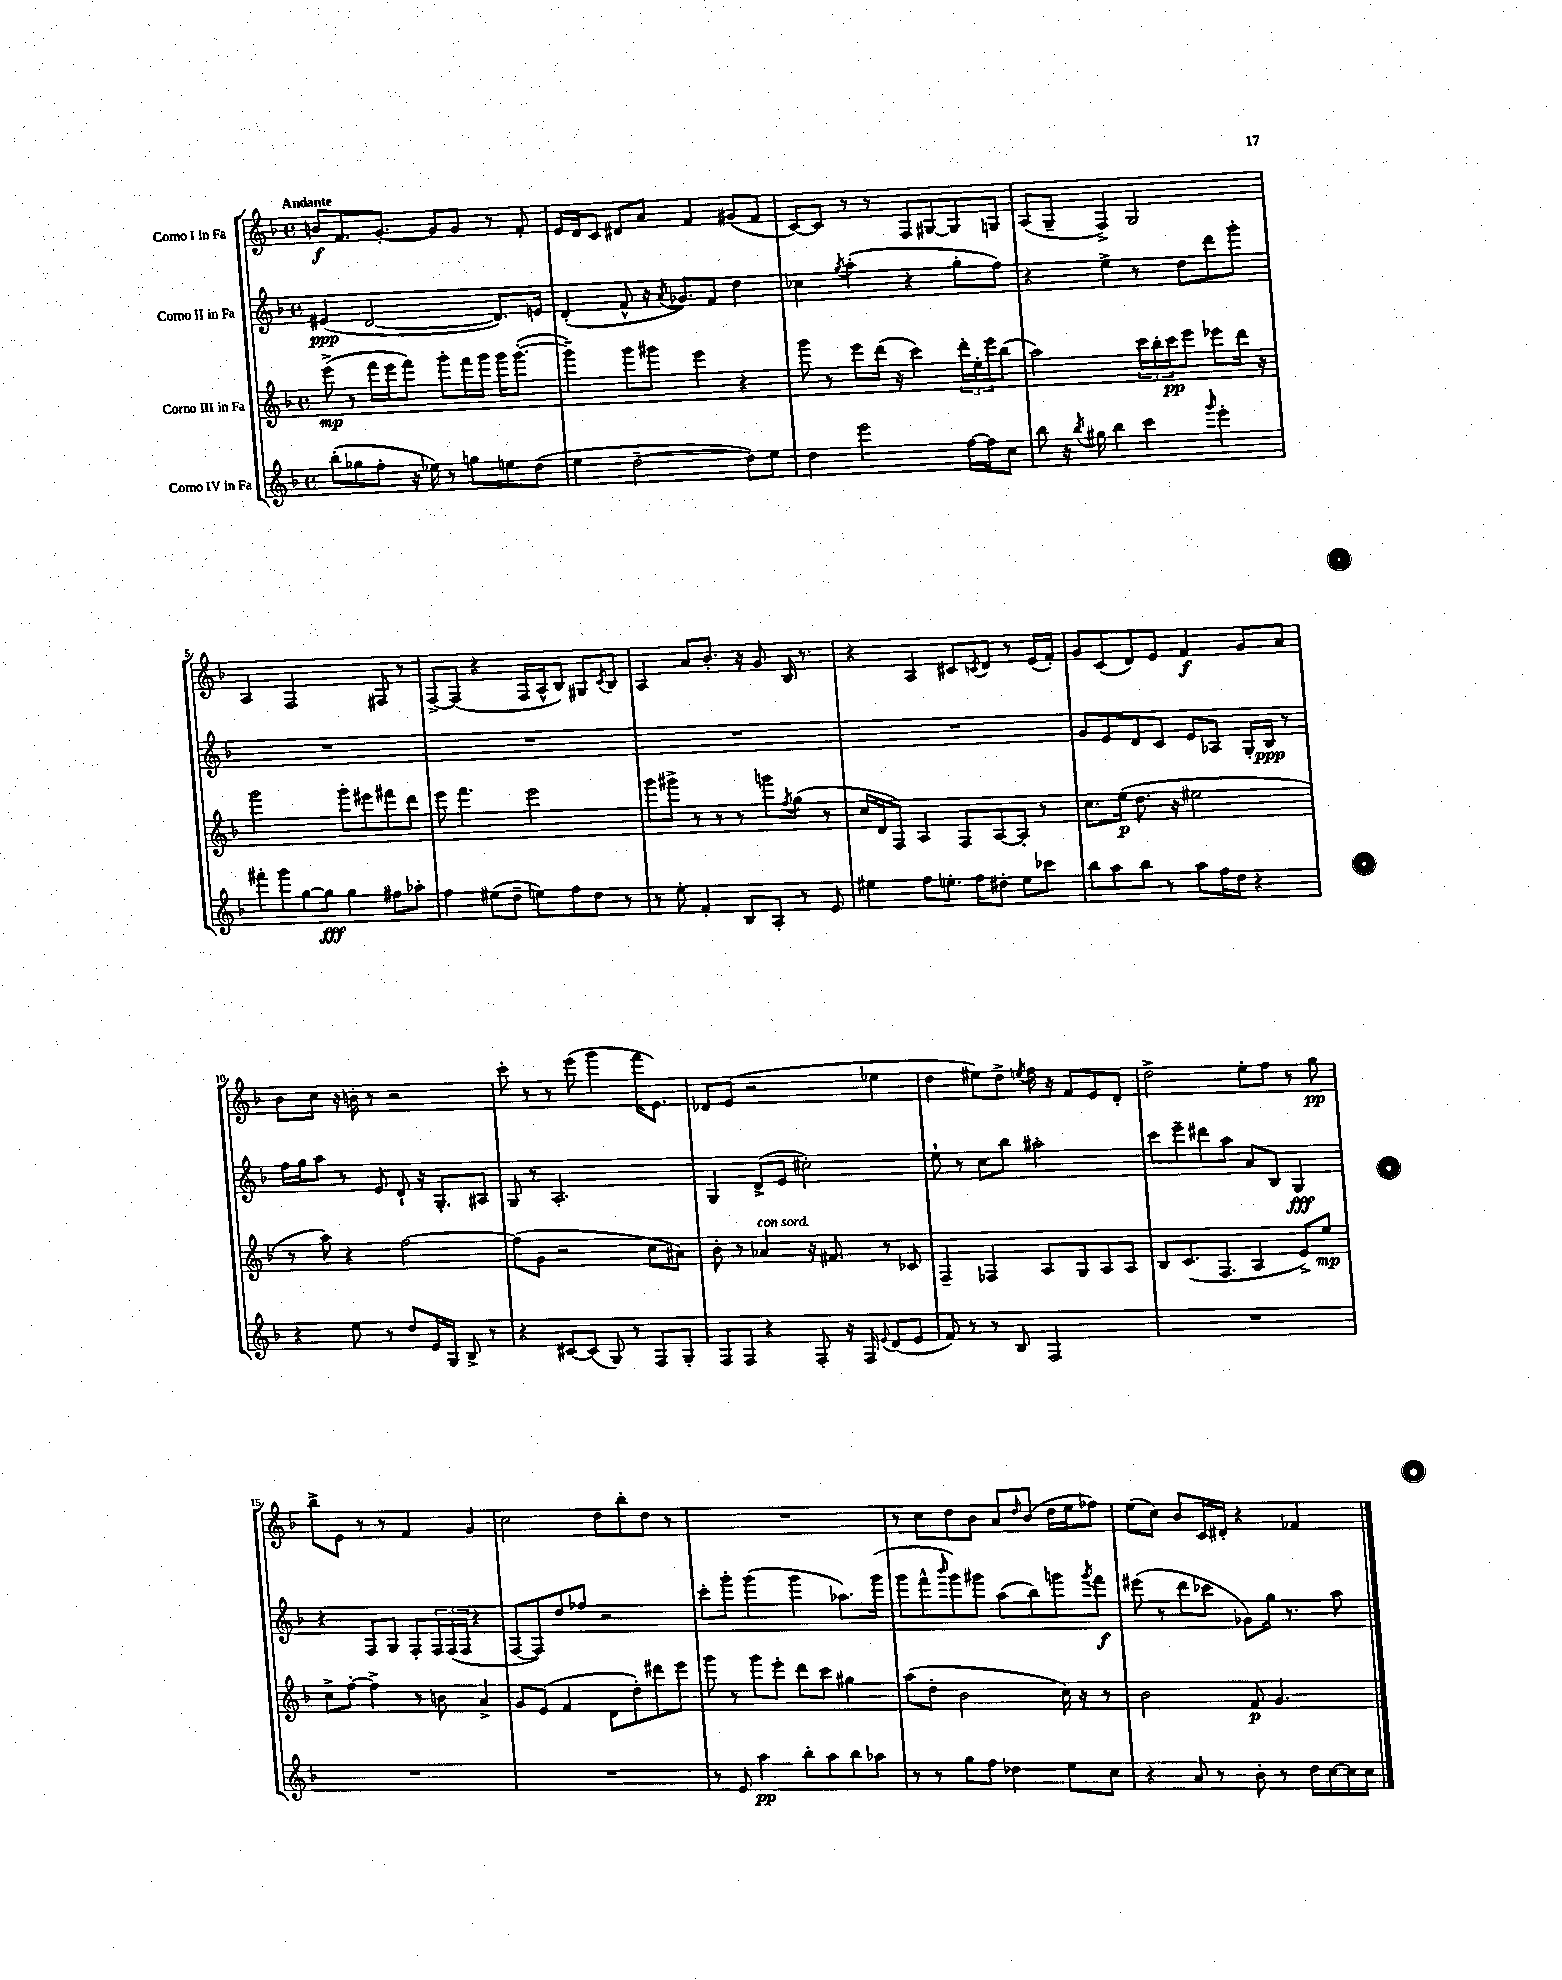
<<
\new StaffGroup <<
\new Staff = "s0" \with { instrumentName = "Corno I in Fa" } {
    \clef treble \key f \major \defaultTimeSignature \time 4/4 \tempo "Andante"
    b'8\f f'8. g'8.~-. g'8 g'8 r8 f'8-. |
    e'16 d'16 c'8 dis'8 a'8 f'4 gis'8( f'8 |
    c'8~) c'8 r8 r8 f8 gis8~ gis8 g8 |
    a8( g8-- f4->) g2 |
    a4 f2 fis8 r8 |
    f8~-> f8( r4 f16 a16-^ bes8) gis8 \acciaccatura { c'8 } bes8 |
    a4 a'8 bes'8.-. r16 g'8 bes16 r8. |
    r4 a4 cis'8 \acciaccatura { c'8 } d'8 r8 e'16( f'16-.) |
    g'8 c'8( d'8) e'8 f'4\f g'8 a'8 |
    bes'8 c''8 r16 b'16-. r8 r2 |
    c'''8-. r8 r8 e'''8( g'''4 f'''16 e'8.) |
    des'8 e'8( r2 ees''4 |
    d''4 eis''8) d''8-> \acciaccatura { e''8 } f''16 r16 f'8 e'8 d'8-. |
    d''2-> e''8-. f''8 r8 g''8\pp |
    bes''8-> e'8 r8 r8 f'4 g'4 |
    c''2 d''8 bes''8-. d''8 r8 |
    R1 |
    r8 c''8 d''8 bes'8 a'8 \grace { d''16 } bes'8( d''16 e''16 fes''8) |
    e''8( c''8) bes'8 c'16 dis'16-. r4 fes'4 \bar "|." |
}
\new Staff = "s1" \with { instrumentName = "Corno II in Fa" } {
    \clef treble \key f \major \defaultTimeSignature \time 4/4
    eis'4\ppp( d'2~ d'8.) e'16 |
    d'4-.( f'8-^ r16 \acciaccatura { a'8 } ges'8.) f'8 d''4 |
    ces''4 \acciaccatura { g''8 } a''4-.( r4 g''8-. f''8) |
    r4 e''4-> r8 d''8 d'''8 g'''8-. |
    R1 |
    R1 |
    R1 |
    R1 |
    g'8 e'8 d'8 c'8 e'8 aes8 g16-. bes16\ppp r8 |
    f''16 g''16 a''8 r8 e'8 d'8-! r16 g8.-. ais8 |
    g8 r8 a2.-. |
    g4 d'8->( e'8 cis''2-.) |
    e''8-! r8 c''8 bes''8 ais''2-. |
    c'''8 e'''8-- dis'''8 a''8 a'8 bes8 g4\fff |
    r4 f8 g8 f8-. \tuplet 3/2 { f16 f16( f16 } r4 |
    f8~ f8) d''8 fes''8 r2 |
    c'''8-. g'''8-. g'''4( g'''4 aes''8.) g'''16( |
    g'''8 f'''8-^ \grace { bes'''16 } g'''8) gis'''8 a''8( bes''8) g'''8 \acciaccatura { g'''8 } f'''8\f |
    eis'''8( r8 d'''8 ces'''8 ges'8) g''16 r8. a''8 \bar "|." |
}
\new Staff = "s2" \with { instrumentName = "Corno III in Fa" } {
    \clef treble \key f \major \defaultTimeSignature \time 4/4
    e'''8->\mp( r8 f'''16 e'''16 f'''8) g'''8-. f'''16 g'''16 g'''16 g'''8.~-.( |
    g'''4--) g'''8 gis'''8 e'''4 r4 |
    g'''8 r8 e'''8 d'''16( r16 c'''4) \tuplet 3/2 { d'''16-. e''16-. e'''16 } bes''8( |
    a''2) \tuplet 3/2 { c'''16 bes''16-. c'''16\pp } e'''8 ees'''8 d'''16 r16 |
    g'''2 g'''8-. eis'''8 fis'''8 d'''8 |
    e'''8 f'''4. e'''2 |
    g'''8 gis'''8-> r8 r8 r8 g'''8 \acciaccatura { f''8 } g''8( r8 |
    c''16 d'16 f8) a4 f8 a8~ a8-. r8 |
    c''8. e''16\p( d''8. r16 eis''2 |
    r8 a''8) r4 f''2~ |
    f''8( g'8 r2 c''8 ais'8) |
    bes'8-. r8 aes'4^\markup { \italic "con sord." } r16 fis'8. r8 ces'8 |
    f4-- fes4 a8 g8 a8 a8 |
    bes8 c'8.( f8. a4 e'8->) e''8\mp |
    c''8-> f''8~-. f''4-> r8 b'8 a'4-> |
    g'8 e'8( f'4 d'8 d''8-.) dis'''8 e'''8 |
    g'''8 r8 g'''8 e'''8-. d'''8 c'''8 gis''4 |
    a''8( d''8-. bes'2 c''16) r16 r8 |
    bes'2 f'8\p g'4. \bar "|." |
}
\new Staff = "s3" \with { instrumentName = "Corno IV in Fa" } {
    \clef treble \key f \major \defaultTimeSignature \time 4/4
    bes''8-.( ges''8 f''8-. r16 ees''16) r8 g''8 e''8 d''8( |
    e''4 d''2~-- d''8) e''8 |
    d''4 e'''2 f''16~ f''16 c''8 |
    bes''8 r16 \acciaccatura { bes''8 } gis''16 bes''4 c'''4 \grace { g'''16 } e'''4-. |
    fis'''8-. g'''8 g''8~ g''8\fff g''4 fis''8 aes''8-. |
    f''4 eis''8( d''8-- e''8) f''8 d''8 r8 |
    r8 e''8-. f'4-. bes8 a8-. r8 e'8 |
    eis''4 f''8 e''8.-. f''16 dis''8-. e''8 ces'''8 |
    bes''8 a''8 bes''8 r8 a''8 f''16 d''16 r4 |
    r4 e''8 r8 d''8 e'16 g16 bes8-> r8 |
    r4 cis'8~ cis'8( g8) r8 f8 g8-. |
    f8 f8 r4 f8-. r16 f16 \appoggiatura { e'8 } d'8( e'8 |
    f'8) r8 r8 bes8 f2 |
    R1 |
    R1 |
    R1 |
    r8 e'8 a''4\pp bes''8-. a''8 bes''8 aes''8 |
    r8 r8 g''8 f''8 des''4 e''8 c''8 |
    r4 a'8 r8 bes'8-. r8 d''16 c''16~ c''16 c''16 \bar "|." |
}
>>
>>
